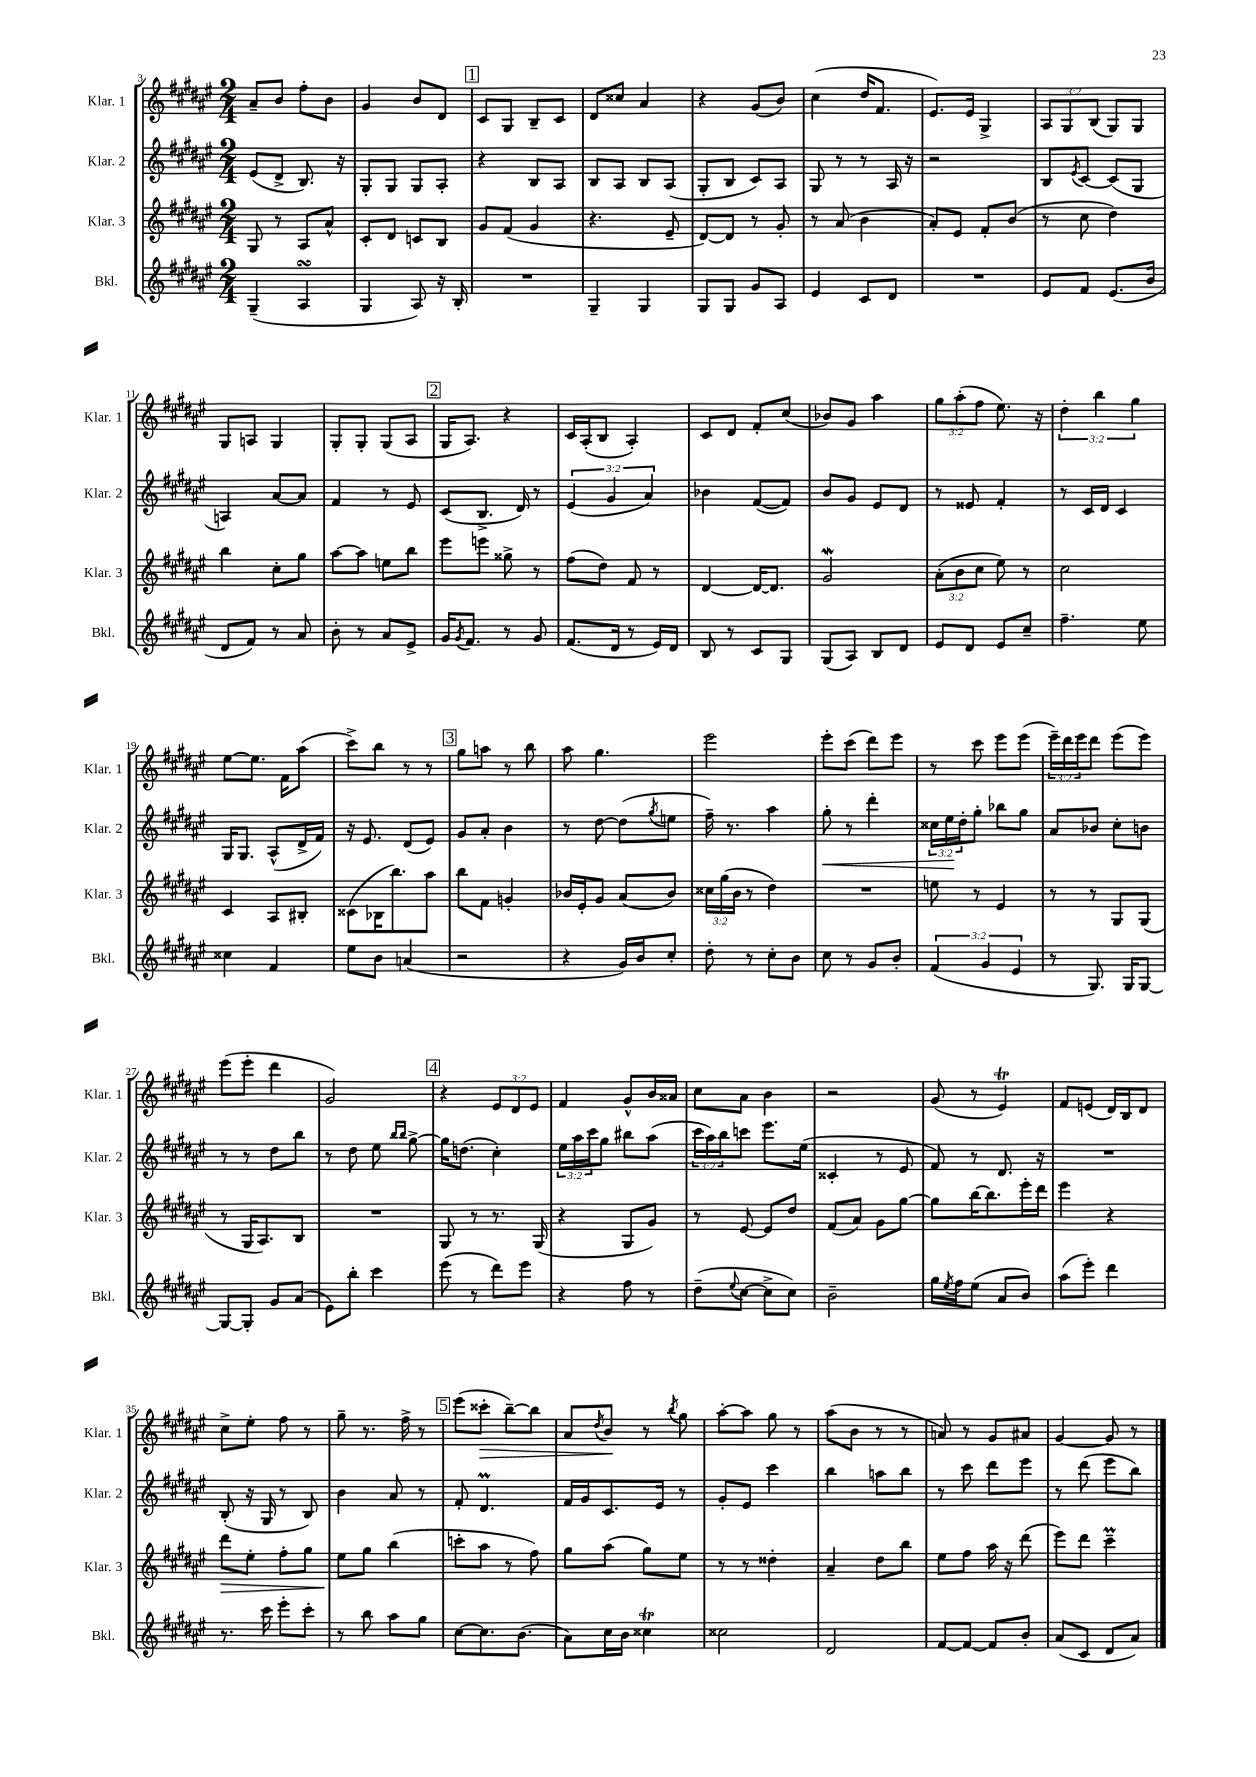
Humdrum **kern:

**kern	**kern	**kern	**kern
*staff4	*staff3	*staff2	*staff1
*clefG2	*clefG2	*clefG2	*clefG2
*k[f#c#g#d#a#e#]	*k[f#c#g#d#a#e#]	*k[f#c#g#d#a#e#]	*k[f#c#g#d#a#e#]
*M2/4	*M2/4	*M2/4	*M2/4
(4G#~/	8G#/	(8e#/L	8a#~/L
.	8r	8d#^/J	8b/J
4A#/	8A#/L	8.B/)	8ff#'\L
.	8a#^^/J	.	8b\J
.	.	16r	.
=	=	=	=
4G#/	8c#'/L	8G#'/L	4g#/
.	8d#/J	8G#/J	.
8A#/)	8c/L	8G#/L	8b/L
16r	8B/J	8A#'/J	8d#/J
16B'/	.	.	.
=	=	=	=
2r	8g#/L	4r	8c#/L
.	(8f#/J	.	8G#/J
.	4g#/	8B/L	8B~/L
.	.	8A#/J	8c#/J
=	=	=	=
4G#~/	4.r	8B/L	8d#/L
.	.	8A#/J	8cc##/J
4G#/	.	8B/L	4a#/
.	8e#~/	(8A#/J	.
=	=	=	=
8G#/L	[8d#/L)	8G#'/L	4r
8G#/J	8d#/]J	8B/J	.
8g#/L	8r	8c#/L)	(8g#/L
8A#/J	8g#'/	8A#/J	8b/J)
=	=	=	=
4e#/	8r	8G#/	(4cc#\
.	(8a#/	8r	.
8c#/L	4b\	8r	16dd#/LK
.	.	.	8.f#/J
8d#/J	.	16A#/	.
.	.	16r	.
=	=	=	=
2r	8a#'/L)	2r	8.e#/L)
.	8e#/J	.	.
.	.	.	16e#/Jk
.	8f#'/L	.	4G#^/
.	(8b/J	.	.
=	=	=	=
8e#/L	8r	8B/L	12A#/L
.	.	.	12G#/
.	.	8qe#/	.
8f#/J	8cc#\	[8c#/J	.
.	.	.	(12B/J
(8.e#/L	4dd#\)	(8c#/]L	8G#/L)
.	.	8G#/J	8G#/J
16b/Jk	.	.	.
=	=	=	=
8d#/L	4bb\	4A/)	8G#/L
8f#/J)	.	.	8A/J
8r	8cc#'\L	[8a#/L	4G#/
8a#/	8gg#\J	8a#/]J	.
=	=	=	=
8b'\	[8aa#\L	4f#/	8G#'/L
8r	8aa#\]J	.	8G#'/J
8a#/L	8ee\L	8r	(8G#/L
8e#^/J	8bb\J	8e#/	8A#/J
=	=	=	=
16g#/LK	8eee#\L	(8c#/L	16G#/LK
8qg#/	.	.	.
8.f#/J	.	.	8.A#/J)
.	8eee\J	8.B^/J	.
8r	8gg##^\	.	4r
.	.	16d#/)	.
8g#/	8r	8r	.
=	=	=	=
(8.f#/L	(8ff#\L	(6e#/	16c#/LL
.	.	.	(16A#'/J
.	8dd#\J)	.	8B/J
.	.	6g#/	.
16d#/Jk	.	.	.
8r	8f#/	.	4A#'/)
.	.	6a#/)	.
16e#/LL)	8r	.	.
16d#/JJ	.	.	.
=	=	=	=
8B/	[4d#/	4b-\	8c#/L
8r	.	.	8d#/J
8c#/L	16d#/_LK	([8f#/L	8f#'/L
.	8.d#/]J	.	.
8G#/J	.	8f#/]J)	(8cc#/J
=	=	=	=
(8G#/L	2g#/	8b/L	8b-/L)
8A#/J)	.	8g#/J	8g#/J
8B/L	.	8e#/L	4aa#\
8d#/J	.	8d#/J	.
=	=	=	=
8e#/L	(12a#'\L	8r	12gg#\L
.	12b\	.	(12aa#'\
8d#/J	.	8e##/	.
.	12cc#\J	.	12ff#\J
8e#/L	8ee#\)	4f#'/	8.ee#\)
8cc#~/J	8r	.	.
.	.	.	16r
=	=	=	=
4.ff#~\	2cc#\	8r	6dd#'\
.	.	16c#/LL	.
.	.	.	6bb\
.	.	16d#/JJ	.
.	.	4c#/	.
.	.	.	6gg#\
8ee#\	.	.	.
=	=	=	=
4cc##\	4c#/	16G#/LK	[8ee#\L
.	.	8.G#/J	.
.	.	.	8.ee#\]J
4f#/	8A#/L	(8A#^^/L	.
.	.	.	16f#\LK
.	8B#'/J	16d#^/L	(8aa#\J
.	.	16f#/JJ)	.
=	=	=	=
8ee#\L	(8c##\L	16r	8ccc#^\L)
.	.	8.e#/	.
8b\J	16B-\K	.	8bb\J
.	8.bb\)	.	.
(4a/	.	(8d#/L	8r
.	8aa#\J	8e#/J)	8r
=	=	=	=
2r	8bb\L	8g#/L	8gg#\L
.	8f#\J	8a#'/J	8aa\J
.	4g'/	4b\	8r
.	.	.	8bb\
=	=	=	=
4r	16b-/LL	8r	8aa#\
.	16e#'/J	.	.
.	8g#/J	[8dd#\	4.gg#\
16g#/LL)	(8a#/L	(8dd#\]L	.
16b/J	.	.	.
.	.	8qgg#/	.
8cc#'/J	8b-/J)	8ee\J	.
=	=	=	=
8dd#'\	24cc##\LL	16ff#~\)	2eee#\
.	(24gg#\	.	.
.	.	8.r	.
.	24b\JJ	.	.
8r	8r	.	.
8cc#'\L	4dd#\)	4aa#\	.
8b\J	.	.	.
=	=	=	=
8cc#\	2r	8gg#'\	8eee#'\L
8r	.	8r	(8ccc#\J
8g#/L	.	4ddd#'\	8ddd#\L)
8b'/J	.	.	8eee#\J
=	=	=	=
(6f#/	8ee\	24cc##\LL	8r
.	.	24ee#\	.
.	.	24dd#'\J	.
.	8r	8gg#'\J	8ccc#\
6g#/	.	.	.
.	4e#/	8bb-\L	8eee#\L
6e#/	.	.	.
.	.	8gg#\J	(8eee#\J
=	=	=	=
8r	8r	8a#/L	24eee#~\LL)
.	.	.	24ddd#\
.	.	.	24eee#\J
8.G#/)	8r	8b-/J	8ddd#\J
.	8G#/L	8cc#'\L	(8eee#\L
16G#/LK	.	.	.
[8G#/J	(8G#/J	8b\J	8eee#\J)
=	=	=	=
8G#/_L	8r	8r	(8eee#\L
8G#'/]J	16G#/LK	8r	8eee#'\J
.	8.A#/)	.	.
8g#/L	.	8dd#\L	4ddd#\
(8a#/J	8B/J	8bb\J	.
=	=	=	=
8e#\L)	2r	8r	2g#/)
8bb'\J	.	8dd#\	.
4ccc#\	.	8ee#\	.
.	.	16qqbb/LL	.
.	.	16qqbb/JJ	.
.	.	[8gg#^\	.
=	=	=	=
(8eee#\	8G#/	16gg#\]LK	4r
.	.	(8.dd\J	.
8r	8r	.	.
8ddd#\L)	8.r	4cc#'\)	12e#/L
.	.	.	12d#/
8eee#\J	.	.	.
.	.	.	12e#/J
.	(16G#/	.	.
=	=	=	=
4r	4r	24ee#\LL	4f#/
.	.	24aa#\	.
.	.	24ccc#\J	.
.	.	8gg#\J	.
8ff#\	8G#/L	8bb#\L	8g#^^/L
8r	8g#/J)	(8aa#\J	16b/L
.	.	.	16a##/JJ
=	=	=	=
(8dd#~\L	8r	24ccc#\LL	8cc#\L
.	.	24aa#\)	.
.	.	24bb\J	.
8qqee#/	.	.	.
[8cc#\J	[8e#/	8ccc\J	8a#\J
8cc#^\]L	8e#/]L	8.eee#\L	4b\
8cc#\J)	8dd#/J	.	.
.	.	(16ee#\Jk	.
=	=	=	=
2b~\	(8f#/L	4c##'/	2r
.	8a#/J)	.	.
.	8g#\L	8r	.
.	[8gg#\J	8e#/	.
=	=	=	=
16gg#\LL	8gg#\]L	8f#/)	(8g#/
8qee#/	.	.	.
16ff#\J	.	.	.
(8ee#\J	[16bb\K	8r	8r
.	8.bb\]	.	.
8a#/L	.	8.d#/	4e#/)
8b/J)	16eee#'\L	.	.
.	16ddd#\JJ	16r	.
=	=	=	=
(8aa#\L	4eee#\	2r	8f#/L
8eee#'\J)	.	.	(8e/J
4ddd#\	4r	.	16d#/LL)
.	.	.	16B/J
.	.	.	8d#/J
=	=	=	=
8.r	8ddd#\L	(8B'/	8cc#^\L
.	8ee#'\J	16r	8ee#'\J
16ccc#\	.	16G#/	.
8eee#'\L	8ff#'\L	8r	8ff#\
8ccc#'\J	8gg#\J	8B/)	8r
=	=	=	=
8r	8ee#\L	4b\	8gg#~\
8bb\	8gg#\J	.	8.r
8aa#\L	(4bb\	8a#/	.
.	.	.	16ff#^\
8gg#\J	.	8r	8r
=	=	=	=
[8cc#\L	8ccc'\L	8f#'/	(8eee#\L
8.cc#\]	8aa#\J	4.d#/	8ccc##'\J
.	8r	.	[8bb~\L)
(8.b\J	.	.	.
.	8ff#\)	.	8bb\]J
=	=	=	=
8a#\L)	8gg#\L	16f#/LL	8a#/L
.	.	16g#/J	.
.	.	.	8qdd#/
16cc#\L	(8aa#\J	8.c#/	8b/J
16b\JJ	.	.	.
4cc##\	8gg#\L)	.	8r
.	.	16e#/Jk	.
.	.	.	8qbb/
.	8ee#\J	8r	8gg#\
=	=	=	=
2cc##\	8r	8g#'/L	[8aa#'\L
.	8r	8e#/J	8aa#\]J
.	4dd##'\	4ccc#\	8gg#\
.	.	.	8r
=	=	=	=
2d#/	4a#~/	4bb\	(8aa#\L
.	.	.	8b\J
.	8dd#\L	8aa\L	8r
.	8bb\J	8bb\J	8r
=	=	=	=
[8f#/L	8ee#\L	8r	8a/)
8f#/_J	8ff#\J	8ccc#\	8r
8f#/]L	16aa#\	8ddd#\L	8g#/L
.	16r	.	.
8b'/J	(8ddd#\	8eee#\J	8a#/J
=	=	=	=
(8a#/L	8eee#\L)	8r	[4g#/
8c#/J	8ddd#\J	(8ddd#\	.
8d#/L	4ccc#~\	8eee#\L	8g#/]
8a#/J)	.	8bb\J)	8r
==	==	==	==
*-	*-	*-	*-
